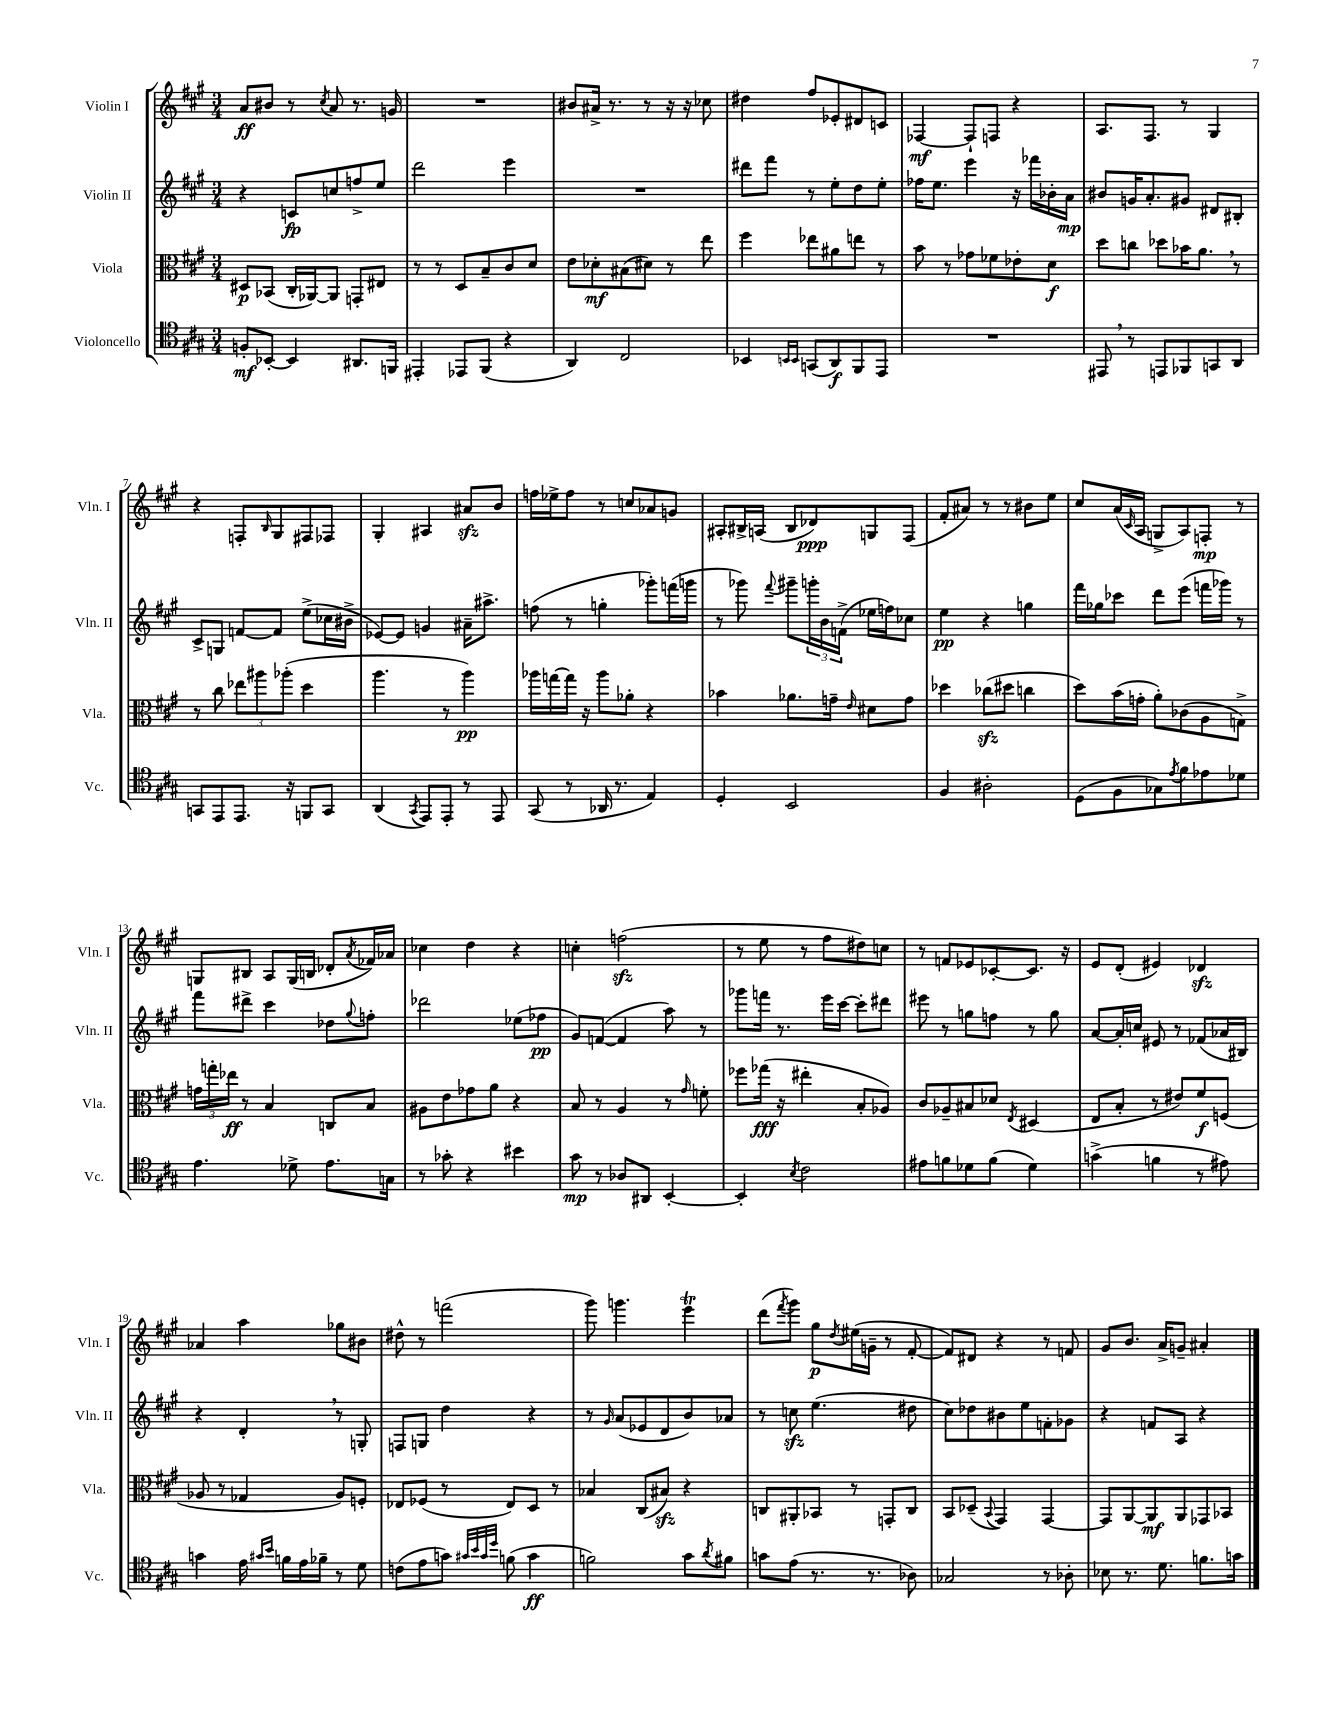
<<
\new StaffGroup <<
\new Staff = "s0" \with { instrumentName = "Violin I" shortInstrumentName = "Vln. I" } {
    \clef treble \key a \major \numericTimeSignature \time 3/4
    a'8\ff bis'8 r8 \acciaccatura { cis''8 } a'8 r8. g'16 |
    R2. |
    bis'8 ais'16-> r8. r8 r16 r16 ces''8 |
    dis''4 fis''8 ees'8-. dis'8 c'8 |
    fes4~\mf fes8-! f8 r4 |
    a8. fis8. r8 gis4 |
    r4 f8-. \grace { b16 } gis8 fis8 fes8 |
    gis4-. ais4 ais'8\sfz b'8 |
    f''16 ees''16-> f''8 r8 c''8 aes'8 g'8 |
    ais8-. bis16-> a16( bis8 des'8\ppp) g8 fis8( |
    fis'8-. ais'8) r8 r8 bis'8 e''8 |
    cis''8 a'16( \grace { cis'16 } a16 g8-> a8) f8-.\mp r8 |
    g8 bis8 a8 g16( b16 des'8-. \acciaccatura { a'8 } fes'16) aes'16 |
    ces''4 d''4 r4 |
    c''4-. f''2\sfz( |
    r8 e''8 r8 fis''8 dis''8) c''8 |
    r8 f'8 ees'8 ces'8~-. ces'8. r16 |
    e'8 d'8-.( eis'4) des'4\sfz |
    aes'4 a''4 ges''8 bis'8 |
    dis''8-^ r8 f'''2( |
    gis'''8) g'''4. e'''4\trill |
    d'''8( \acciaccatura { fis'''8 } gis'''8) gis''8\p \acciaccatura { d''8 } eis''16( g'16-- r8 fis'8~-. |
    fis'8) dis'8 r4 r8 f'8 |
    gis'8 b'8. a'16-> g'8-- ais'4-. \bar "|." |
}
\new Staff = "s1" \with { instrumentName = "Violin II" shortInstrumentName = "Vln. II" } {
    \clef treble \key a \major \numericTimeSignature \time 3/4
    r4 c'8\fp c''8 f''8-> e''8 |
    d'''2 e'''4 |
    R2. |
    dis'''8 fis'''8 r8 e''8-. d''8 e''8-. |
    fes''16 e''8. e'''4 r16 fes'''16 bes'16-. a'16\mp |
    bis'8 g'16 a'8.-. gis'8 dis'8 bis8-. |
    cis'8-> g8 f'8~ f'8 e''8->( ces''16 bis'16-> |
    ees'8~) ees'8 g'4 ais'16-- ais''8.-> |
    f''8( r8 g''4-. ges'''8-.) f'''16( g'''16 |
    r8 ges'''8) \appoggiatura { fis'''8 } gis'''8-- \tuplet 3/2 { g'''16-. b'16 f'16->( } ees''16 f''16) ces''8 |
    e''4\pp r4 g''4 |
    fis'''16 ges''16 ces'''8 d'''8 e'''8( f'''16 ges'''16) r8 |
    fis'''8 dis'''8-> cis'''4 des''8 \appoggiatura { gis''8 } f''8-. |
    des'''2 ees''8( fes''8\pp |
    gis'8) f'8~( f'4 a''8) r8 |
    ges'''8 f'''16 r8. e'''16 cis'''16~ cis'''8-. dis'''8 |
    eis'''8 r8 g''8 f''8 r8 g''8 |
    a'8~ a'16-. c''16 eis'8 r8 fes'8( aes'16 bis16) |
    r4 d'4-. \breathe r8 g8-. |
    f8 g8 d''4 r4 |
    r8 \grace { gis'16 } a'8( ees'8 d'8 b'8) aes'8 |
    r8 c''8\sfz e''4.( dis''8 |
    cis''8) des''8 bis'8 e''8 f'8-. ges'8 |
    r4 f'8 a8 r4 \bar "|." |
}
\new Staff = "s2" \with { instrumentName = "Viola" shortInstrumentName = "Vla." } {
    \clef alto \key a \major \numericTimeSignature \time 3/4
    dis8\p bes,8( cis16-. aes,16~) aes,8 g,8-. eis8 |
    r8 r8 d8 b8-- cis'8 d'8 |
    e'8 des'8-.\mf bis8( dis'8) r8 e''8 |
    fis''4 ees''8 ais'8 e''8 r8 |
    b'8 r8 ges'8 fes'8 ees'8-. d'8\f |
    d''8 c''8 des''8 bes'16 a'8. \breathe r8 |
    r8 cis''8 \tuplet 3/2 { ees''8 ais''8 aes''8-.( } d''4 |
    a''4. r8 a''4\pp) |
    aes''16 g''16~ g''16 r16 aes''8 aes'8-. r4 |
    bes'4 aes'8. g'16-- \grace { e'16 } dis'8 g'8 |
    des''4 ces''8\sfz( dis''8 c''4 |
    d''8) b'16( g'16-. a'8-.) ces'8( a8 g8->) |
    \tuplet 3/2 { g'16 g''16-. ees''16\ff } r8 b4 c8 b8 |
    ais8 e'8 ges'8 a'8 r4 |
    b8 r8 a4 r8 \grace { gis'16 } f'8-. |
    fes''8 ges''16\fff( r16 eis''4-. b8-. aes8) |
    cis'8 aes8-- bis8 des'8 \acciaccatura { e8 } dis4( |
    e8 b8-. r8 eis'8) fis'8\f f8( |
    aes8 r8 ges4 aes8) f8-. |
    ees8 fes8( r8 ees8) d8 r8 |
    bes4 cis8( bis8\sfz) r4 |
    c8 ais,8-. bes,8 r8 g,8-. c8 |
    b,8 des8--( \appoggiatura { b,8 } gis,4) gis,4~ |
    gis,8 a,8~ a,8\mf a,8 ges,8 bes,8 \bar "|." |
}
\new Staff = "s3" \with { instrumentName = "Violoncello" shortInstrumentName = "Vc." } {
    \clef tenor \key a \major \numericTimeSignature \time 3/4
    f8-.\mf bes,8~-. bes,4 ais,8. f,16 |
    eis,4-. ees,8 fis,8( r4 |
    a,4) cis2 |
    bes,4 \grace { b,16 b,16 } g,8( a,8\f) fis,8 e,8 |
    R2. |
    eis,8 \breathe r8 e,8 fes,8 g,8 a,8 |
    g,8 e,8 e,8. r16 f,8 g,8 |
    a,4( \acciaccatura { gis,8 } e,8) e,8-. r8 e,8 |
    gis,8( r8 aes,16 r8. e4) |
    d4-. b,2 |
    fis4 ais2-. |
    d8( fis8 ges8) \acciaccatura { e'8 } fis'8 ees'8 des'8 |
    e'4. des'8-> e'8. g16 |
    r8 ges'8-. r4 bis'4 |
    gis'8\mp r8 aes8 ais,8 b,4~-. |
    b,4-. \acciaccatura { b8 } cis'2 |
    eis'8 f'8 des'8 f'8( des'4) |
    g'4->( f'4 r8 eis'8) |
    g'4 e'16 \grace { gis'16 b'16 } f'16 e'16 fes'16-- r8 d'8 |
    c'8( e'8 g'8) \grace { gis'32 b'32 gis'32 d''32 } f'8( gis'4\ff |
    f'2) gis'8 \acciaccatura { a'8 } fis'8 |
    g'8 e'8( r8. r8. aes8) |
    ges2 r8 aes8-. |
    bes8 r8. d'8. f'8. g'16 \bar "|." |
}
>>
>>
